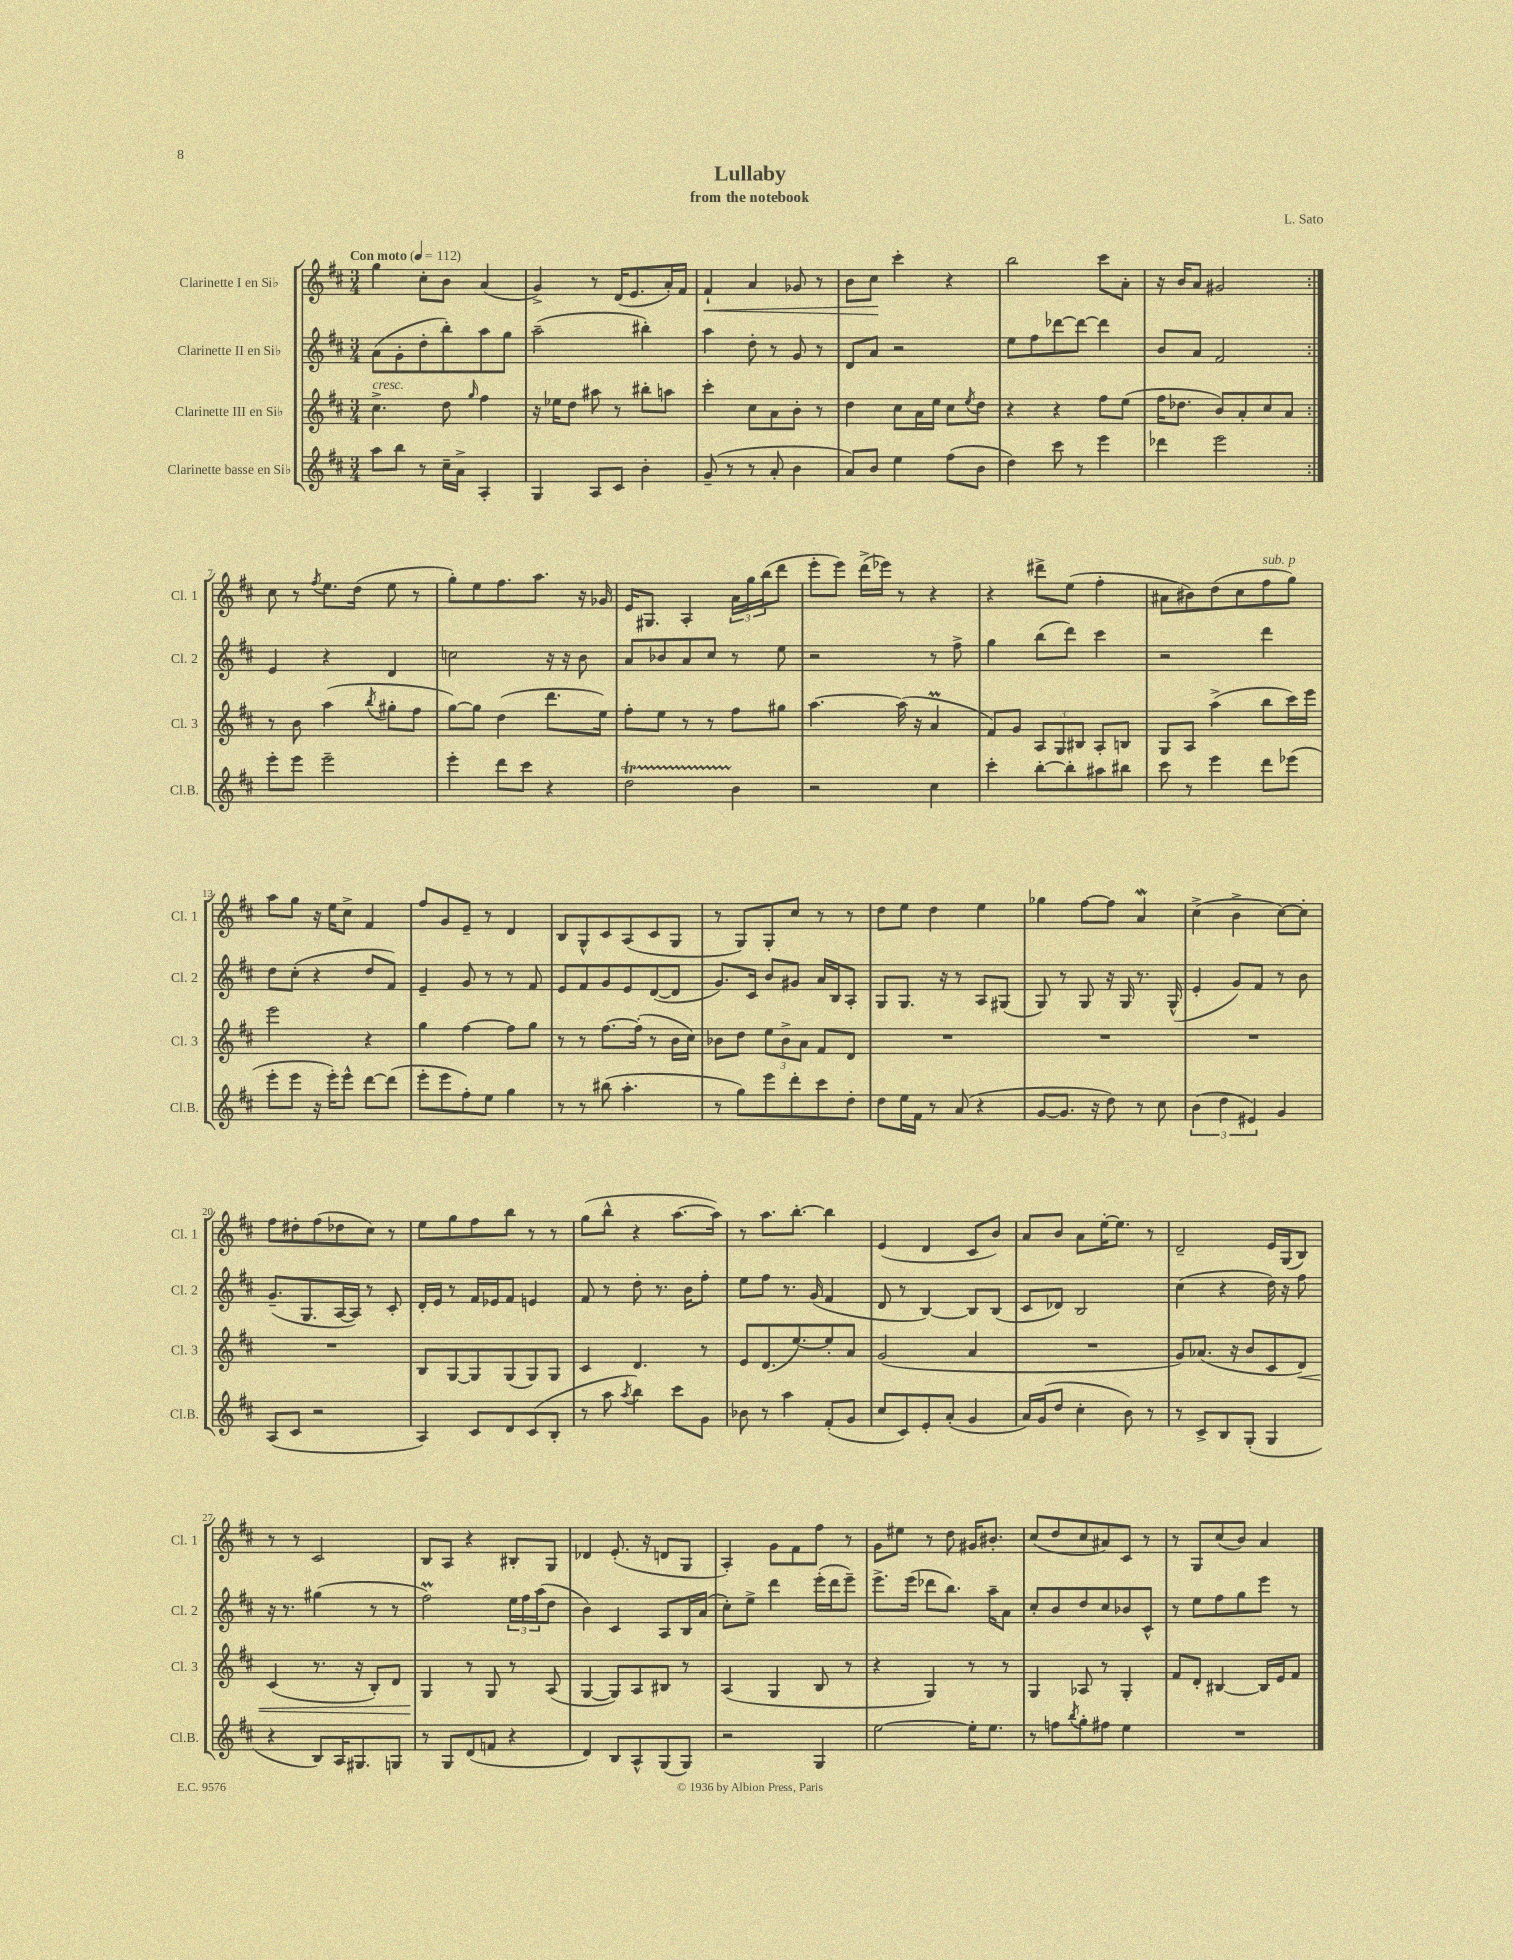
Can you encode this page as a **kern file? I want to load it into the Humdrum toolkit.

**kern	**kern	**dynam	**kern	**kern	**dynam
*part4	*part3	*part3	*part2	*part1	*part1
*staff4	*staff3	*staff3	*staff2	*staff1	*staff1
*I"Clarinette basse en Si♭	*I"Clarinette III en Si♭	*	*I"Clarinette II en Si♭	*I"Clarinette I en Si♭	*
*I'Cl.B.	*I'Cl. 3	*	*I'Cl. 2	*I'Cl. 1	*
*clefG2	*clefG2	*	*clefG2	*clefG2	*
*k[f#c#]	*k[f#c#]	*	*k[f#c#]	*k[f#c#]	*
*M3/4	*M3/4	*	*M3/4	*M3/4	*
*MM112	*MM112	*	*MM112	*MM112	*
=1	=1	=1	=1	=1	=1
!	!	!	!	!LO:TX:a:B:t=Con moto	!
!	!LO:TX:a:i:t=cresc.	!	!	!	!
8aa\L	4.cc#^\	.	(8a\L	4gg\	.
8bb\J	.	.	8g'\	.	.
8r	.	.	8dd'\	8cc#'\L	.
16cc#~\LL	8dd\	.	8bb'\)	8b\J	.
16a^\JJ	.	.	.	.	.
.	16qqgg/	.	.	.	.
4A'/	4ff#\	.	8aa\	(4a/	.
.	.	.	8gg\J	.	.
=2	=2	=2	=2	=2	=2
4G/	16r	.	(2aa~\	4g^/)	.
.	16ee-X\KL	.	.	.	.
.	8dd\J	.	.	.	.
8A/L	8aa#X\	.	.	8r	.
8c#/J	8r	.	.	(16d/KL	.
.	.	.	.	8.e/	.
4b'\	8bb#X'\L	.	4bb#X'\)	.	.
.	8aan\J	.	.	16a'/L)	.
.	.	.	.	16f#/JJ	.
=3	=3	=3	=3	=3	=3
!	!	!	!	!	!LO:HP:b
(8g~/	4ccc#'\	.	4aa\	4f#`/	<
8r	.	.	.	.	.
8r	8cc#\L	.	8dd'\	4a/	.
8a'/	8a\	.	8r	.	.
4b\	8b'\J	.	8g/	8g-X/	.
.	8r	.	8r	8r	.
=4	=4	=4	=4	=4	=4
8a/L)	4dd\	.	8d/L	8b\L	.
8b/J	.	.	8a/J	8cc#\J	.
4ee\	8cc#\L	.	2r	4ccc#'\	[
.	16a\L	.	.	.	.
.	16ee\JJ	.	.	.	.
(8ff#\L	8cc#\L	.	.	4r	.
.	8qee/	.	.	.	.
8b\J	8dd\J	.	.	.	.
=5	=5	=5	=5	=5	=5
4dd\)	4r	.	8ee\L	2bb\	.
.	.	.	8ff#\	.	.
8ccc#\	4r	.	[8ddd-X\	.	.
8r	.	.	8ddd-\J_	.	.
4eee\	8ff#\L	.	4ddd-\]	8ccc#\L	.
.	(8ee\J	.	.	8a'\J	.
=6	=6	=6	=6	=6	=6
4ddd-X\	16ff#\KL	.	8b/L	16r	.
.	8.dd-X\J	.	.	16b/KL	.
.	.	.	8a/J	8a/J	.
2eee\	8b/L)	.	2f#/	2g#X/	.
.	8a'/	.	.	.	.
.	8cc#/	.	.	.	.
.	8a/J	.	.	.	.
!!LO:LB:g=z
=7:|!	=7:|!	=7:|!	=7:|!	=7:|!	=7:|!
8eee'\L	8r	.	4e/	8cc#\	.
8eee\J	8b\	.	.	8r	.
.	.	.	.	8qff#/	.
2eee~\	(4aa\	.	4r	8.ee\L	.
.	.	.	.	(16dd\Jk	.
.	8qbb/	.	.	.	.
.	8gg#X'\L	.	4d/	8ee\	.
.	8ff#\J	.	.	8r	.
=8	=8	=8	=8	=8	=8
4eee'\	[8gg\L)	.	2ccn\	8gg'\L)	.
.	8gg\J]	.	.	8ee\	.
8ddd\L	(4dd\	.	.	8.ff#\	.
8ccc#\J	.	.	.	.	.
.	.	.	.	8.aa\J	.
4r	8.ddd\L	.	16r	.	.
.	.	.	16r	.	.
.	.	.	8b\	16r	.
.	16ee\Jk)	.	.	16g-X/	.
=9	=9	=9	=9	=9	=9
2ddT\	8ff#'\L	.	8a/L	16e/KL	.
.	.	.	.	8.G#X/J	.
.	8ee\J	.	8b-X/	.	.
.	8r	.	8a/	4A'/	.
.	8r	.	8cc#/J	.	.
4b\	8ff#\L	.	8r	24a\LL	.
.	.	.	.	24gg\	.
.	.	.	.	(24bb\J	.
.	8gg#X\J	.	8ee\	8ddd\J	.
=10	=10	=10	=10	=10	=10
2r	[4.aa\	.	2r	8eee'\L	.
.	.	.	.	8eee\J)	.
.	.	.	.	(16ddd^\LL	.
.	.	.	.	16eee-X\JJ)	.
.	(16aa\]	.	.	8r	.
.	16r	.	.	.	.
4cc#\	4aM/	.	8r	4r	.
.	.	.	8ff#^\	.	.
=11	=11	=11	=11	=11	=11
4ccc#'\	8f#/L)	.	4gg\	4r	.
.	8g/J	.	.	.	.
[8bb'\L	12A/L	.	(8bb\L	8ddd#X^\L	.
.	12G/	.	.	.	.
8bb'\]	.	.	8ddd\J)	(8ee\J	.
.	12B#X/J	.	.	.	.
8aa#X\	8A'/L	.	4ccc#\	4ff#'\	.
8bb#X\J	8Bn/J	.	.	.	.
=12	=12	=12	=12	=12	=12
8ccc#\	8G/L	.	2r	8a#X\L	.
8r	8A/J	.	.	8b#X\)	.
4eee\	(4aa^\	.	.	(8dd\	.
.	.	.	.	8cc#\	.
!	!	!	!	!LO:TX:a:i:t=sub. p	!
8ddd\L	8bb\L	.	4ddd\	8ff#\	.
(8eee-X\J	16ccc#\L)	.	.	8gg\J)	.
.	16eee\JJ	.	.	.	.
!!LO:LB:g=z
=13	=13	=13	=13	=13	=13
8eee'\L	2eee\	.	8dd\L	8aa\L	.
8eee\J	.	.	(8cc#'\J	8gg\J	.
16r	.	.	4r	16r	.
16eee'\KL)	.	.	.	16ee\KL	.
8eee^^\J	.	.	.	8cc#^\J	.
[8ddd\L	4r	.	8dd/L	4f#/	.
(8ddd\J]	.	.	8f#/J)	.	.
=14	=14	=14	=14	=14	=14
8eee'\L	4gg\	.	4e~/	8ff#/L	.
8eee\	.	.	.	8g/	.
8ff#'\)	[4ff#\	.	8g/	8e~/J	.
8ee\J	.	.	8r	8r	.
4gg\	8ff#\L]	.	8r	4d/	.
.	8gg\J	.	8f#/	.	.
=15	=15	=15	=15	=15	=15
8r	8r	.	8e/L	8B/L	.
8r	8r	.	8f#/	8G^^/	.
(8bb#X\	[8.ff#\L	.	8g/	8c#/	.
4.aa'\	.	.	8e/	(8A/	.
.	(16ff#'\Jk]	.	.	.	.
.	8r	.	([8d/	8c#/	.
.	16b\LL	.	8d/J]	8G/J	.
.	16cc#\JJ)	.	.	.	.
=16	=16	=16	=16	=16	=16
8r	8b-X\L	.	8.g/L)	8r	.
8gg\L)	8dd\J	.	.	8G/L)	.
.	.	.	16c#/Jk	.	.
8eee\	12ee\L	.	8b/L	8G'/	.
.	12b-^\	.	.	.	.
8ddd'\	.	.	8g#X/J	8cc#/J	.
.	12a\J	.	.	.	.
8ccc#\	8f#/L	.	16a/LL	8r	.
.	.	.	16B/J	.	.
8dd'\J	8d/J	.	8A'/J	8r	.
=17	=17	=17	=17	=17	=17
8dd\L	2.r	.	8G/L	8dd\L	.
16ee\L	.	.	8.G/J	8ee\J	.
16f#\JJ	.	.	.	.	.
8r	.	.	.	4dd\	.
.	.	.	16r	.	.
(8a/	.	.	8r	.	.
4r	.	.	8A/L	4ee\	.
.	.	.	(8G#X/J	.	.
=18	=18	=18	=18	=18	=18
[8g/L	2.r	.	8G/)	4gg-X\	.
8.g/J]	.	.	8r	.	.
.	.	.	8G/	[8ff#\L	.
16r	.	.	.	.	.
8dd\)	.	.	16r	8ff#\J]	.
.	.	.	16G/	.	.
8r	.	.	8.r	4aW/	.
8cc#\	.	.	.	.	.
.	.	.	(16G^^/	.	.
=19	=19	=19	=19	=19	=19
(6b\	2.r	.	4e'/	(4cc#^\	.
6dd\	.	.	.	.	.
.	.	.	8g/L)	4b^\	.
6e#X/)	.	.	.	.	.
.	.	.	8f#/J	.	.
4g/	.	.	8r	[8cc#\L)	.
.	.	.	8b\	8cc#'\J]	.
!!LO:LB:g=z
=20	=20	=20	=20	=20	=20
(8A/L	2.r	.	(8.g~/L	8ff#\L	.
8c#/J	.	.	.	8dd#X'\	.
.	.	.	8.G/	.	.
2r	.	.	.	(8ff#\	.
.	.	.	[16A/L	8dd-X\	.
.	.	.	16A/JJ])	.	.
.	.	.	8r	8cc#\J)	.
.	.	.	8c#'/	8r	.
=21	=21	=21	=21	=21	=21
4A/)	8B/L	.	16d'/LL	8ee\L	.
.	.	.	16e/JJ	.	.
.	[8G/	.	8r	8gg\	.
8c#/L	8G/]	.	16f#/LL	8ff#\	.
.	.	.	16e-X/J	.	.
8d/	(8G/	.	8f#/J	8bb\J	.
(8c#/	8G/)	.	4en/	8r	.
8B'/J	8G/J	.	.	8r	.
=22	=22	=22	=22	=22	=22
8r	4c#/	.	8f#/	(8gg\L	.
8aa\	.	.	8r	8bb^^\J	.
8qaa/	.	.	.	.	.
4bb\)	4.d/	.	8dd'\	4r	.
.	.	.	8.r	.	.
8ccc#\L	.	.	.	[8.aa\L	.
.	.	.	16b\KL	.	.
8g\J	8r	.	8ff#'\J	.	.
.	.	.	.	16aa\Jk])	.
=23	=23	=23	=23	=23	=23
8b-X\	8e/L	.	8ee\L	8r	.
8r	(8.d/	.	8ff#\J	8.aa\L	.
4aa\	.	.	8.r	.	.
.	[8.ee/)	.	.	[8.bb'\J	.
.	.	.	(16g/	.	.
(8f#'/L	8ee'/]	.	4f#/	4bb\]	.
8g/J	8a/J	.	.	.	.
=24	=24	=24	=24	=24	=24
8cc#/L	(2g/	.	8d/	(4e/	.
8c#/)	.	.	8r	.	.
8e'/	.	.	[4B/)	4d/	.
(8a'/J	.	.	.	.	.
4g/	4a/	.	8B/L]	8c#/L	.
.	.	.	(8B/J	8b/J)	.
=25	=25	=25	=25	=25	=25
16a/LL)	2.r	.	8c#/L	8a/L	.
(16g/J	.	.	.	.	.
8dd/J	.	.	8d-X/J)	8b/J	.
4cc#'\	.	.	2B/	8a\L	.
.	.	.	.	[16ee'\K	.
.	.	.	.	8.ee\J]	.
8b\)	.	.	.	.	.
8r	.	.	.	8r	.
=26	=26	=26	=26	=26	=26
8r	8g/L)	.	(4cc#\	2d~/	.
8c#^/L	(8.a-X/J	.	.	.	.
8B/	.	.	4r	.	.
.	16r	.	.	.	.
(8G'/J	8b/L	.	.	.	.
4G/	8c#/	.	16dd\)	16e/LL	.
.	.	.	16r	(16G/J	.
!	!	!LO:HP:b	!	!	!
.	8d/J)	<	8ff#\	8B/J)	.
!!LO:LB:g=z
=27	=27	=27	=27	=27	=27
4r	(4c#/	.	16r	8r	.
.	.	.	8.r	.	.
.	.	.	.	8r	.
8B/L)	8.r	.	(4gg#X\	2c#/	.
16A/K	.	.	.	.	.
8.G#X/	16r	.	.	.	.
.	8B'/L)	.	8r	.	.
8Gn/J	8d/J	.	8r	.	.
=28	=28	=28	=28	=28	=28
8r	4G/	.	2ff#m\)	8B/L	.
8G/L	.	.	.	8A/J	.
(8d/	8r	[	.	4r	.
8fn/J	8G/	.	.	.	.
4r	8r	.	24ee\LL	8B#X'/L	.
.	.	.	24ff#\	.	.
.	.	.	(24aa\J	.	.
.	(8A/	.	8dd\J	8G/J	.
=29	=29	=29	=29	=29	=29
4d/)	[4G/	.	4b\)	4d-X/	.
8B/L	8G/L])	.	4c#/	(8.e'/	.
8A^^/	8A/	.	.	.	.
.	.	.	.	16r	.
(8G/	8B#X/J	.	8A/L	8dn/L	.
8G/J)	8r	.	16B/L	8G/J	.
.	.	.	(16a/JJ	.	.
=30	=30	=30	=30	=30	=30
2r	(4A/	.	8cc#'\L)	4A'/)	.
.	.	.	8ee^\J	.	.
.	4G/	.	4ddd\	8g\L	.
.	.	.	.	8f#\	.
4G/	8B/	.	(16eee'\LL	8ff#\J	.
.	.	.	16ddd\J	.	.
.	8r	.	8eee~\J)	8r	.
=31	=31	=31	=31	=31	=31
[2ee\	4r	.	8.eee^\L	8g\L	.
.	.	.	.	8ee#X\J	.
.	.	.	(16eee\Jk	.	.
.	4G/)	.	8ddd-X\L	8r	.
.	.	.	8.bb\J)	8dd\	.
16ee'\KL]	8r	.	.	16g#X/KL	.
8.ee\J	.	.	16aa~\KL	8.b#X'/J	.
.	8r	.	8a\J	.	.
=32	=32	=32	=32	=32	=32
8r	4G/	.	8cc#'/L	(8cc#/L	.
8ffn\L	.	.	8b/	8dd/	.
8qbb/	.	.	.	.	.
8gg'\	8A-X/	.	8dd/	8cc#/	.
8ff#X\J	8r	.	8cc#/	8a#X/)	.
4ee\	4G'/	.	8b-X/	8c#/J	.
.	.	.	8c#^^/J	8r	.
=33	=33	=33	=33	=33	=33
2.r	8f#/L	.	8r	8r	.
.	8d'/J	.	8ee\L	8G/L	.
.	[4B#X/	.	8ff#\	(8cc#/	.
.	.	.	8gg\	8b/J)	.
.	16B#/LL]	.	8eee\J	4a/	.
.	16e/J	.	.	.	.
.	8f#/J	.	8r	.	.
==	==	==	==	==	==
*-	*-	*-	*-	*-	*-
